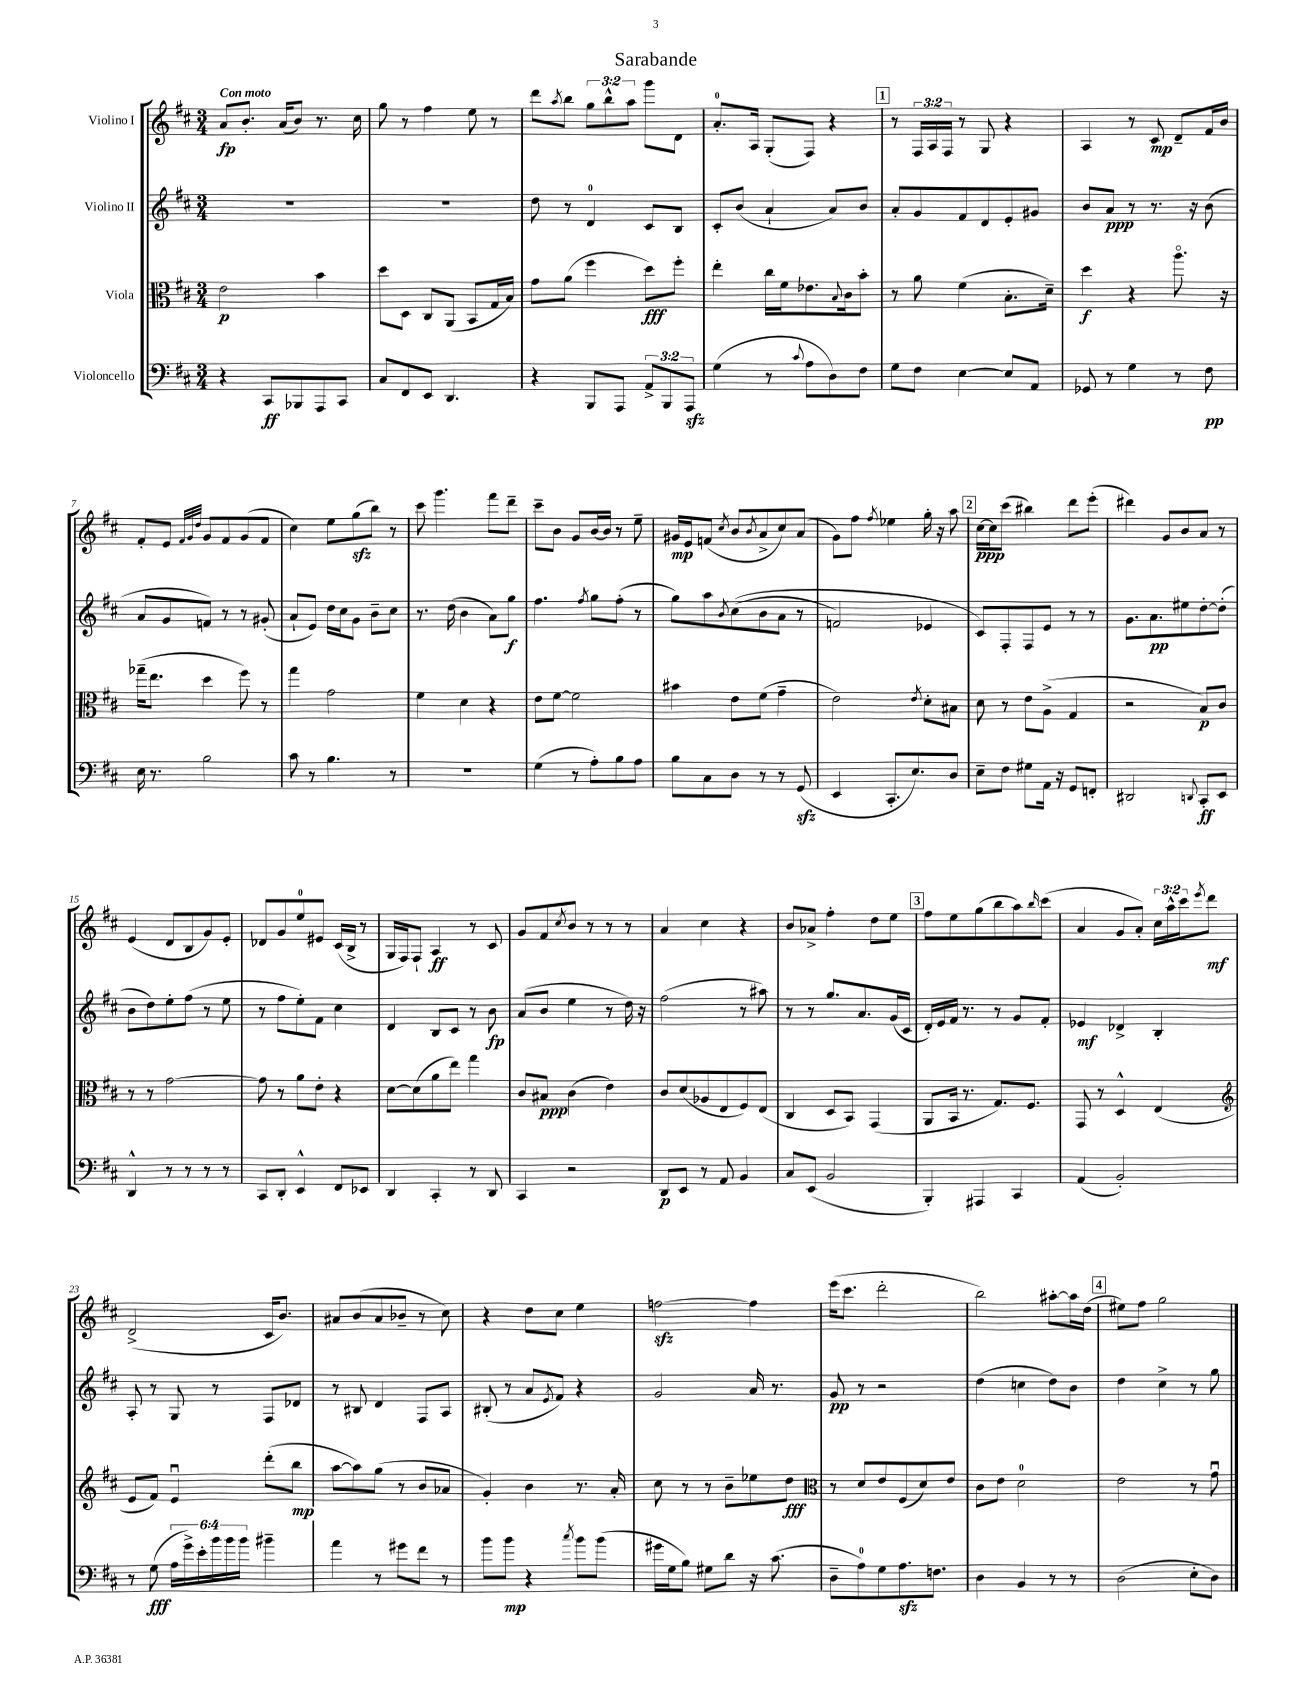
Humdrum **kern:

**kern	**dynam	**kern	**dynam	**kern	**dynam	**kern	**dynam
*part4	*part4	*part3	*part3	*part2	*part2	*part1	*part1
*staff4	*staff4	*staff3	*staff3	*staff2	*staff2	*staff1	*staff1
*I"Violoncello	*	*I"Viola	*	*I"Violino II	*	*I"Violino I	*
*clefF4	*	*clefC3	*	*clefG2	*	*clefG2	*
*k[f#c#]	*	*k[f#c#]	*	*k[f#c#]	*	*k[f#c#]	*
*M3/4	*	*M3/4	*	*M3/4	*	*M3/4	*
=1	=1	=1	=1	=1	=1	=1	=1
!	!	!	!	!	!	!LO:TX:a:B:t=Con moto	!
4r	.	2e\	p	2.r	.	8a/L	fp
.	.	.	.	.	.	8.b'/J	.
8CC#/L	ff	.	.	.	.	.	.
.	.	.	.	.	.	(16a/KL	.
8BBB-X/	.	.	.	.	.	8b/J)	.
8AAA/	.	4b\	.	.	.	8.r	.
8CC#/J	.	.	.	.	.	.	.
.	.	.	.	.	.	16cc#\	.
=2	=2	=2	=2	=2	=2	=2	=2
8C#/L	.	8dd\L	.	2.r	.	8gg\	.
8FF#/	.	8D\J	.	.	.	8r	.
8EE/J	.	8C#/L	.	.	.	4ff#\	.
4.DD/	.	(8AA/J	.	.	.	.	.
.	.	8BB/L	.	.	.	8ee\	.
.	.	16G/L	.	.	.	8r	.
.	.	16B/JJ)	.	.	.	.	.
=3	=3	=3	=3	=3	=3	=3	=3
4r	.	8g\L	.	8dd\	.	8ddd\L	.
.	.	.	.	.	.	8qaa/	.
.	.	(8a\J	.	8r	.	8bb\J	.
8BBB/L	.	4ff#\	.	4d/	.	12gg\L	.
.	.	.	.	.	.	12bb^^\	.
8AAA/J	.	.	.	.	.	.	.
.	.	.	.	.	.	12aa\J	.
12AA^/L	.	8dd\L)	fff	8c#/L	.	8ggg\L	.
12BBB/	.	.	.	.	.	.	.
.	.	8ff#'\J	.	8B/J	.	8d\J	.
12AAAzz/J	.	.	.	.	.	.	.
=4	=4	=4	=4	=4	=4	=4	=4
(4G\	.	4ee'\	.	8c#'/L	.	8.a'/L	.
.	.	.	.	(8b/J	.	.	.
.	.	.	.	.	.	16A/Jk	.
8r	.	16cc#\LL	.	4a`/	.	(8G'/L	.
.	.	16f#\J	.	.	.	.	.
8qqc#/	.	.	.	.	.	.	.
8A\L	.	8.e-X\	.	.	.	8F#/J)	.
8D\)	.	.	.	8a/L)	.	4r	.
.	.	8qqB/	.	.	.	.	.
.	.	16c#\k	.	.	.	.	.
8F#\J	.	8b'\J	.	8b/J	.	.	.
!!LO:REH:place=s1:t=1
=5	=5	=5	=5	=5	=5	=5	=5
8G\L	.	8r	.	8a'/L	.	8r	.
8F#\J	.	8a\	.	8g/	.	24F#/LL	.
.	.	.	.	.	.	24A/	.
.	.	.	.	.	.	24F#/JJ	.
[4E\	.	(4f#\	.	8f#/	.	8r	.
.	.	.	.	8d/	.	8G/	.
8E/L]	.	8.B'\L	.	8e'/	.	4r	.
8AA/J	.	.	.	8g#X/J	.	.	.
.	.	16d~\Jk)	.	.	.	.	.
=6	=6	=6	=6	=6	=6	=6	=6
8GG-X/	.	4dd\	f	8b/L	.	4A/	.
8r	.	.	.	8a/J	ppp	.	.
4G\	.	4r	.	8r	.	8r	.
.	.	.	.	8.r	.	8c#/	mp
8r	.	8.aa\	.	.	.	8d~/L	.
.	.	.	.	16r	.	.	.
8F#\	pp	.	.	(8b\	.	16f#/L	.
.	.	16r	.	.	.	16b/JJ	.
!!LO:LB:g=z
=7	=7	=7	=7	=7	=7	=7	=7
16E\	.	(16gg-X~\KL	.	8a/L	.	8f#'/L	.
8.r	.	8.ee\J	.	.	.	.	.
.	.	.	.	8g/	.	8e/J	.
.	.	.	.	.	.	32qqf#/LLL	.
.	.	.	.	.	.	32qqg/	.
.	.	.	.	.	.	32qqdd/JJJ	.
2B\	.	4dd\	.	8fn/J)	.	8g/L	.
.	.	.	.	8r	.	8f#/	.
.	.	8ff#\)	.	8r	.	(8g/	.
.	.	8r	.	(8g#X'/	.	8f#/J	.
=8	=8	=8	=8	=8	=8	=8	=8
8c#\	.	4gg\	.	8a`/L	.	4cc#\)	.
8r	.	.	.	8e/J)	.	.	.
4.B\	.	2g\	.	16dd\LL	.	8ee\L	.
.	.	.	.	16cc#\J	.	.	.
.	.	.	.	8g\J	.	(8ggzz\	.
.	.	.	.	8b~\L	.	8bb\J)	.
8r	.	.	.	8cc#\J	.	8r	.
=9	=9	=9	=9	=9	=9	=9	=9
2.r	.	4f#\	.	8.r	.	8ccc#\	.
.	.	.	.	.	.	4.ggg\	.
.	.	.	.	(16dd\	.	.	.
.	.	4d\	.	4b\	.	.	.
.	.	4r	.	8a\L)	.	8fff#\L	.
.	.	.	.	8gg\J	f	8ddd~\J	.
=10	=10	=10	=10	=10	=10	=10	=10
(4G\	.	8e\L	.	4.ff#\	.	8ccc#~\L	.
.	.	[8f#\J	.	.	.	8b\J	.
8r	.	2f#\]	.	.	.	8g/L	.
.	.	.	.	8qff#/	.	.	.
8A'\L)	.	.	.	8gg\L	.	[16b/L	.
.	.	.	.	.	.	16b/JJ]	.
8B\	.	.	.	(8ff#'\J	.	8r	.
8A\J	.	.	.	8r	.	8ee~\	.
=11	=11	=11	=11	=11	=11	=11	=11
8B\L	.	4b#X\	.	8gg\L)	.	16g#X/LL	mp
.	.	.	.	.	.	16e/J	.
8C#\	.	.	.	8aa\	.	(8fn/J	.
.	.	.	.	8qb/	.	8qcc#/	.
8D\J	.	8e\L	.	((8cc#\	.	8b/L	.
.	.	.	.	.	.	8qb/	.
8r	.	(8f#\J	.	8b\	.	8a^/	.
8r	.	4g~\	.	8a\J	.	8cc#/)	.
(8GGzz/	.	.	.	8r	.	(8a/J	.
=12	=12	=12	=12	=12	=12	=12	=12
4EE/	.	2e\)	.	2fn/)	.	8g\L)	.
.	.	.	.	.	.	8ff#\J	.
.	.	.	.	.	.	8qff#/	.
8.CC#'/L	.	.	.	.	.	4ee-X\	.
8.E/)	.	.	.	.	.	.	.
.	.	8qe/	.	.	.	.	.
.	.	8d'\L	.	4e-X/	.	16gg'\	.
.	.	.	.	.	.	16r	.
8D/J	.	8B#X\J	.	.	.	8aa\	.
!!LO:REH:place=s1:t=2
=13	=13	=13	=13	=13	=13	=13	=13
8E~\L	.	8d\	.	8c#/L)	.	[16cc#\LL	ppp
.	.	.	.	.	.	16cc#\J]	.
8F#\J	.	8r	.	8F#'/	.	(8ccc#\J	.
8G#X\L	.	8e\L	.	8F#/	.	4bb#X\)	.
16AA\Jk	.	(8A^\J	.	8e/J	.	.	.
16r	.	.	.	.	.	.	.
8GG/L	.	4G/	.	8r	.	8ddd\L	.
8FFn'/J	.	.	.	8r	.	(8eee'\J	.
=14	=14	=14	=14	=14	=14	=14	=14
2DD#X/	.	2r	.	8.g\L	.	4ddd#X\)	.
.	.	.	.	8.a\	pp	.	.
.	.	.	.	.	.	8g/L	.
.	.	.	.	8ee#X\	.	8b/	.
8qqDDn/	.	.	.	.	.	.	.
8CC#'/L	ff	8B/L)	p	[8dd'\	.	8a/J	.
8EE/J	.	8c#/J	.	(8dd'\J]	.	8r	.
!!LO:LB:g=z
=15	=15	=15	=15	=15	=15	=15	=15
4DD^^/	.	8r	.	8b\L	.	(4e/	.
.	.	8r	.	8dd\)	.	.	.
8r	.	[2g\	.	8ee'\	.	8d/L	.
8r	.	.	.	(8ff#\J	.	8B/	.
8r	.	.	.	8r	.	8g/)	.
8r	.	.	.	8ee\	.	8e'/J	.
=16	=16	=16	=16	=16	=16	=16	=16
8CC#/L	.	8g\]	.	8r	.	8d-X/L	.
8DD'/J	.	8r	.	8ff#\L	.	8g/	.
4EE^^/	.	8a\L	.	8ee'\)	.	8ee/	.
.	.	8e'\J	.	8f#\J	.	8e#X/J	.
8FF#/L	.	4r	.	4cc#\	.	(16c#/LL	.
.	.	.	.	.	.	16B^/JJ	.
8EE-X/J	.	.	.	.	.	8r	.
=17	=17	=17	=17	=17	=17	=17	=17
4DD/	.	[8d\L	.	4d/	.	16G/LL	.
.	.	.	.	.	.	16F#/J)	.
.	.	(8d\]	.	.	.	8F#`/J	.
4CC#'/	.	8a\	.	8B/L	.	4A/	ff
.	.	8ee\J)	.	8c#/J	.	.	.
8r	.	4gg\	.	8r	.	8r	.
8DD/	.	.	.	8b\	fp	8c#/	.
=18	=18	=18	=18	=18	=18	=18	=18
4CC#/	.	8c#/L	.	(8a/L	.	8g/L	.
.	.	8B#X/J	ppp	8b/J	.	8f#/	.
.	.	.	.	.	.	8qcc#/	.
2r	.	(4c#\	.	4ee\	.	8b/J	.
.	.	.	.	.	.	8r	.
.	.	4e\)	.	8r	.	8r	.
.	.	.	.	16dd\)	.	8r	.
.	.	.	.	16r	.	.	.
=19	=19	=19	=19	=19	=19	=19	=19
8DD/L	p	8c#/L	.	(2ff#\	.	4a/	.
8EE/J	.	(8d/	.	.	.	.	.
8r	.	8A-X/	.	.	.	4cc#\	.
8AA/	.	8E/	.	.	.	.	.
4BB/	.	8F#/)	.	8r	.	4r	.
.	.	(8E/J	.	8aa#X\)	.	.	.
=20	=20	=20	=20	=20	=20	=20	=20
8C#/L	.	4C#/	.	8r	.	8b/L	.
(8EE/J	.	.	.	8r	.	8a-X^/J	.
2BB/	.	8D/L	.	8.gg/L	.	4ff#'\	.
.	.	8BB/J)	.	.	.	.	.
.	.	.	.	8.a/	.	.	.
.	.	(4GG/	.	.	.	8dd\L	.
.	.	.	.	(16g/L	.	8ee\J	.
.	.	.	.	16c#/JJ	.	.	.
!!LO:REH:place=s1:t=3
=21	=21	=21	=21	=21	=21	=21	=21
4BBB'/)	.	8AA/L	.	16d'/LL)	.	8ff#\L	.
.	.	.	.	16e/	.	.	.
.	.	16BB/Jk	.	16f#/JJ	.	8ee\	.
.	.	8.r	.	8.r	.	.	.
4AAA#X/	.	.	.	.	.	(8gg\	.
.	.	8.G/L)	.	8r	.	8bb\	.
4CC#/	.	.	.	8g/L	.	8aa\)	.
.	.	8.F#/J	.	.	.	.	.
.	.	.	.	.	.	16qqbb/	.
.	.	.	.	8f#'/J	.	(8ccc#\J	.
=22	=22	=22	=22	=22	=22	=22	=22
(4AA/	.	8GG/	.	4e-X/	mf	4a/	.
.	.	8r	.	.	.	.	.
2BB'/)	.	4D^^/	.	4d-X^/	.	8g/L	.
.	.	.	.	.	.	8a'/J)	.
.	.	(4E/	.	4B'/	.	24cc#\LL	.
.	.	.	.	.	.	24aa^^\	.
.	.	.	.	.	.	24ccc#\J	.
.	.	.	.	.	.	8qeee/	.
.	.	.	.	.	.	8ddd\J	mf
!!LO:LB:g=z
=23	=23	=23	=23	=23	=23	=23	=23
*	*	*clefG2	*	*	*	*	*
8r	.	8e/L	.	8A'/	.	(2d^/	.
(8G\	fff	8f#/J)	.	8r	.	.	.
24A\LL	.	4eu/	.	8G/	.	.	.
24g^\)	.	.	.	.	.	.	.
24e'\	.	.	.	.	.	.	.
24b\	.	.	.	8r	.	.	.
24b\	.	.	.	.	.	.	.
24b\JJ	.	.	.	.	.	.	.
4b#X~\	.	(8ddd'\L	.	8F#/L	.	16c#/KL	.
.	.	.	.	.	.	8.b/J)	.
.	.	8bb\J	mp	8d-X/J	.	.	.
=24	=24	=24	=24	=24	=24	=24	=24
4a\	.	[8aa\L	.	8r	.	8a#X/L	.
.	.	8aa\])	.	8B#X/	.	(8b/	.
8r	.	(8gg\J	.	4d/	.	8a#/	.
8g#X\L	.	8r	.	.	.	8b-X~/J	.
8f#\J	.	8b/L	.	8F#/L	.	8r	.
8r	.	8a-X/J	.	8A/J	.	8cc#\)	.
=25	=25	=25	=25	=25	=25	=25	=25
8b\L	.	4g'/)	.	(8B#X'/	.	4r	.
8b\J	mp	.	.	8r	.	.	.
4r	.	4b\	.	8a/L	.	8dd\L	.
.	.	.	.	8qe/	.	.	.
.	.	.	.	8f#/J)	.	8cc#\J	.
8qcc#/	.	.	.	.	.	.	.
8b\L	.	8.r	.	4r	.	4ee\	.
(8b\J	.	.	.	.	.	.	.
.	.	16a'/	.	.	.	.	.
=26	=26	=26	=26	=26	=26	=26	=26
16g#X\LL	.	8cc#\	.	2g/	.	[2ffnzz\	.
16G\J	.	.	.	.	.	.	.
8B\J)	.	8r	.	.	.	.	.
8G#X\L	.	8r	.	.	.	.	.
8d\J	.	8b~\L	.	.	.	.	.
16r	.	8ee-X\	.	16a/	.	4ff\]	.
(8.c#\	.	.	.	8.r	.	.	.
.	.	8dd\J	fff	.	.	.	.
=27	=27	=27	=27	=27	=27	=27	=27
*	*	*clefC3	*	*	*	*	*
8D~\L	.	8r	.	8g/	pp	(16eee\KL	.
.	.	.	.	.	.	8.ccc#\J	.
8A\)	.	8d/L	.	8r	.	.	.
8G\	.	8e/	.	2r	.	2ddd'\	.
8.Azz\	.	(8F#/	.	.	.	.	.
.	.	8d/)	.	.	.	.	.
8.Fn\J	.	.	.	.	.	.	.
.	.	8e/J	.	.	.	.	.
=28	=28	=28	=28	=28	=28	=28	=28
4D\	.	8c#\L	.	(4dd\	.	2bb\)	.
.	.	8e\J	.	.	.	.	.
4BB/	.	2d\	.	4ccn\	.	.	.
8r	.	.	.	8dd\L)	.	[8aa#X'\L	.
8r	.	.	.	8b\J	.	16aa#\L]	.
.	.	.	.	.	.	(16dd\JJ	.
!!LO:REH:place=s1:t=4
=29	=29	=29	=29	=29	=29	=29	=29
(2D\	.	2e\	.	4dd\	.	8ee#X\L)	.
.	.	.	.	.	.	8ff#\J	.
.	.	.	.	4cc#^\	.	2gg\	.
8E'\L	.	8r	.	8r	.	.	.
8D\J)	.	8gu\	.	8gg\	.	.	.
==	==	==	==	==	==	==	==
*-	*-	*-	*-	*-	*-	*-	*-
